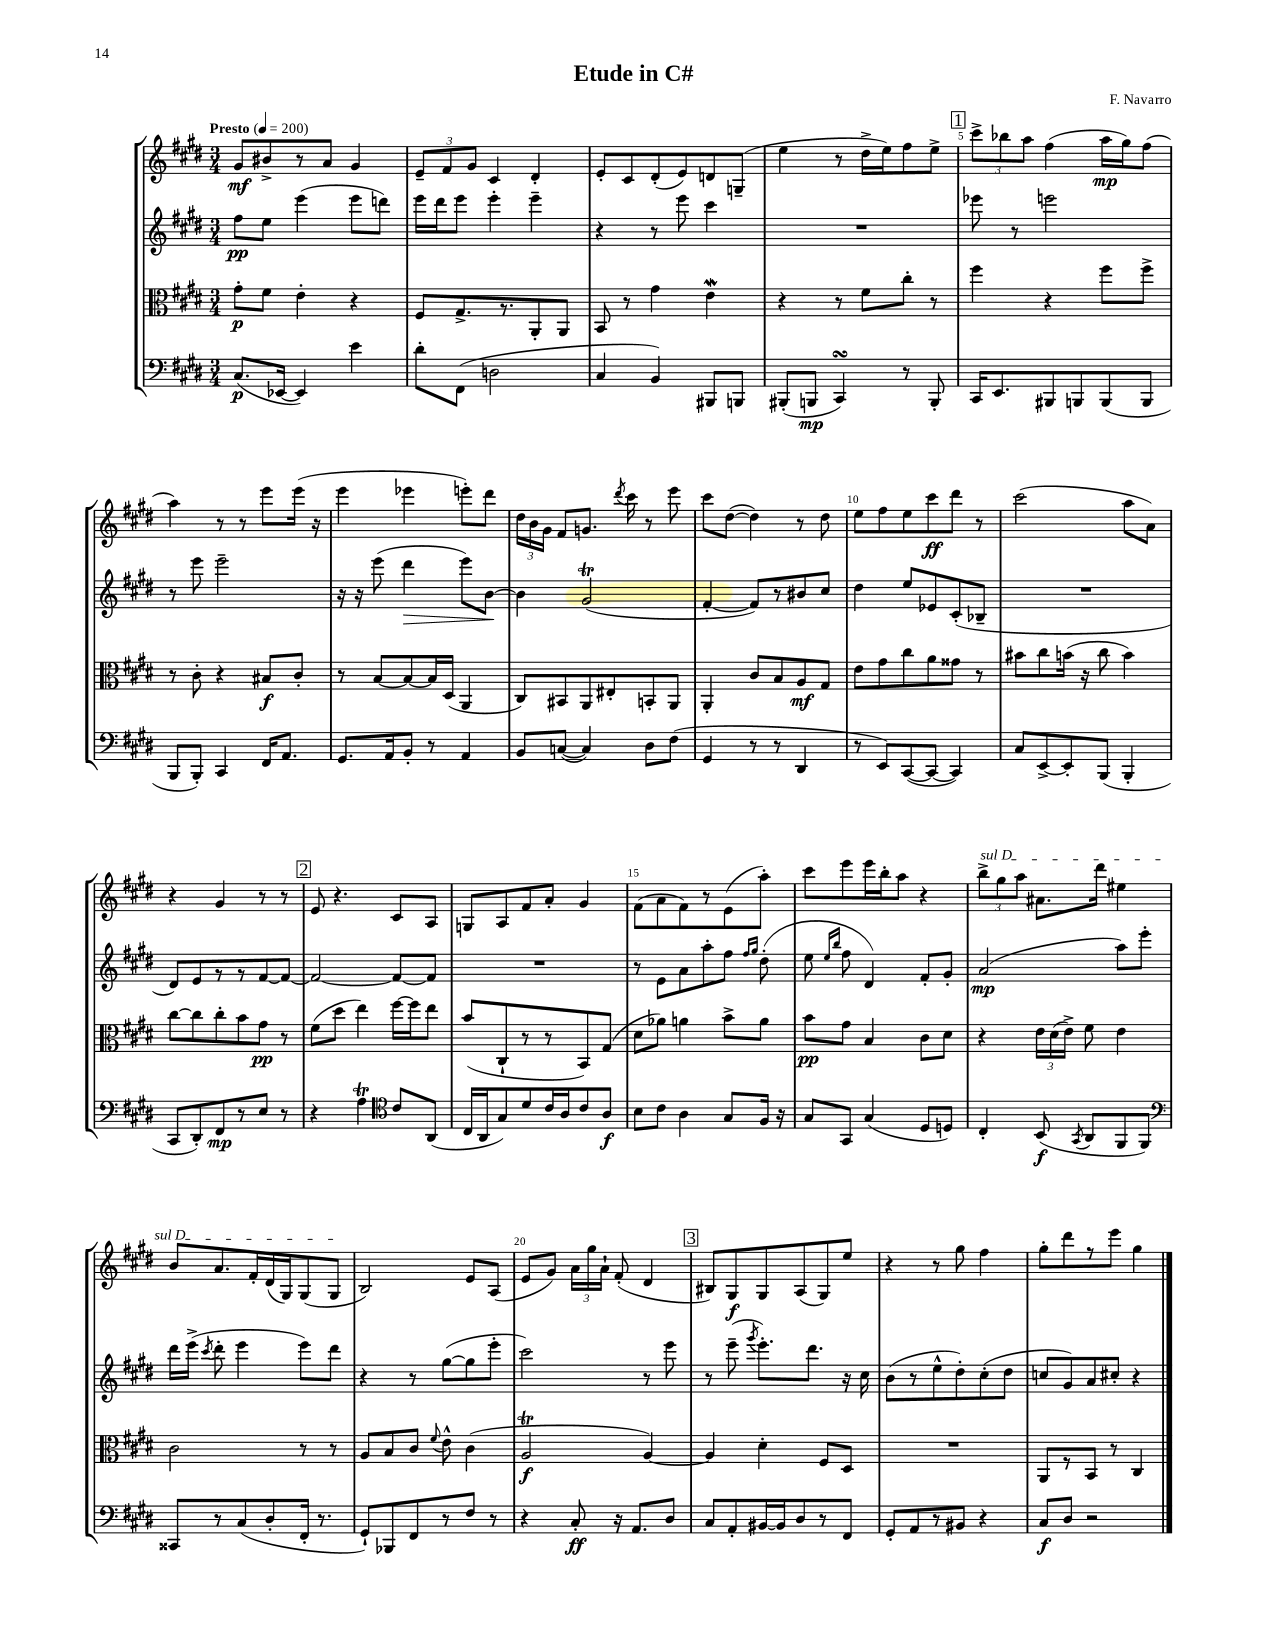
\header { title = "Etude in C#" composer = "F. Navarro" }
<<
\new StaffGroup <<
\new Staff = "s0" {
    \clef treble \key e \major \numericTimeSignature \time 3/4 \tempo "Presto" 4 = 200
    \autoBeamOff gis'8[\mf bis'8-> r8 a'8] gis'4 |
    \tuplet 3/2 { e'8[-- fis'8 gis'8] } cis'4 dis'4-. |
    e'8[-. cis'8 dis'8-.( e'8) d'8 g8]--( |
    e''4 r8 dis''16[-> e''16) fis''8 e''8]-> |
    \mark \markup { \box "1" } \tuplet 3/2 { cis'''8[-> bes''8 a''8] } fis''4( a''16[\mp gis''16) fis''8]( |
    a''4) r8 r8 e'''8[ e'''16]( r16 |
    e'''4 ees'''4 e'''8[-.) dis'''8] |
    \tuplet 3/2 { dis''16[ b'16 gis'16] } fis'8[ g'8.] \acciaccatura { dis'''8 } cis'''16 r8 e'''8 |
    cis'''8[ dis''8]~( dis''4) r8 dis''8 |
    e''8[ fis''8 e''8 cis'''8\ff dis'''8] r8 |
    cis'''2( a''8[ a'8]) |
    r4 gis'4 r8 r8 |
    \mark \markup { \box "2" } e'8 r4. cis'8[ a8] |
    g8[ a8 fis'8 a'8]-. gis'4 |
    fis'8[( a'8 fis'8) r8 e'8( a''8]-.) |
    cis'''8[ e'''8 e'''16 b''16-. a''8] r4 |
    \tuplet 3/2 { \once \override TextSpanner.bound-details.left.text = \markup { \italic "sul D" } b''8[->\startTextSpan gis''8 a''8] } ais'8.[ dis'''16] eis''4 |
    b'8[ a'8. fis'16-. dis'16( gis16) gis8( gis8]\stopTextSpan |
    b2) e'8[ a8]( |
    e'8[ gis'8]) \tuplet 3/2 { a'16[ gis''16 a'16]-! } fis'8-.( dis'4 |
    \mark \markup { \box "3" } bis8[) gis8\f gis8 a8( gis8) e''8] |
    r4 r8 gis''8 fis''4 |
    gis''8[-. dis'''8 r8 e'''8] gis''4 \bar "|." |
}
\new Staff = "s1" {
    \clef treble \key e \major \numericTimeSignature \time 3/4
    \autoBeamOff fis''8[\pp e''8] e'''4( e'''8[ d'''8]) |
    e'''16[ dis'''16 e'''8] e'''4-. e'''4-- |
    r4 r8 e'''8 cis'''4 |
    R2. |
    \mark \markup { \box "1" } ees'''8 r8 e'''2 |
    r8 e'''8 e'''2-- |
    r16 r16 e'''8( dis'''4\> e'''8[) b'8]~\! |
    b'4 gis'2\trill( |
    fis'4~-. fis'8[) r8 bis'8 cis''8] |
    dis''4 e''8[ ees'8 cis'8-.( bes8]-- |
    R2. |
    dis'8[) e'8 r8 r8 fis'8~ fis'8]~ |
    \mark \markup { \box "2" } fis'2~ fis'8[~ fis'8] |
    R2. |
    r8 e'8[ a'8 a''8-. fis''8] \grace { fis''16[ gis''16] } dis''8-.( |
    e''8 \grace { e''16[ b''16] } fis''8 dis'4) fis'8[-. gis'8]-. |
    a'2\mp( a''8[) e'''8]-. |
    dis'''16[ e'''16]->( \acciaccatura { cis'''8 } dis'''8-. e'''4 e'''8[) dis'''8] |
    r4 r8 gis''8[~( gis''8 e'''8]-. |
    cis'''2) r8 e'''8 |
    \mark \markup { \box "3" } r8 e'''8--( \acciaccatura { gis'''8 } e'''8.[-.) dis'''8.] r16 cis''16 |
    b'8[( r8 e''8-^ dis''8-.) cis''8-.( dis''8] |
    c''8[ gis'8) a'8 cis''8]-. r4 \bar "|." |
}
\new Staff = "s2" {
    \clef alto \key e \major \numericTimeSignature \time 3/4
    \autoBeamOff gis'8[-.\p fis'8] e'4-. r4 |
    fis8[ gis8.-> r8. a,8-. a,8] |
    b,8 r8 gis'4 e'4\mordent |
    r4 r8 fis'8[ cis''8]-. r8 |
    \mark \markup { \box "1" } fis''4 r4 fis''8[ fis''8]-> |
    r8 cis'8-. r4 bis8[\f cis'8]-. |
    r8 b8[~ b8~ b16 dis16]( a,4 |
    cis8[) bis,8 a,8 eis8-. b,8-. a,8] |
    a,4-. cis'8[ b8 a8\mf gis8] |
    e'8[ gis'8 cis''8 a'8 gisis'8] r8 |
    bis'8[ cis''8 b'16]( r16 cis''8 b'4) |
    cis''8[~ cis''8 cis''8-. b'8 gis'8]\pp r8 |
    \mark \markup { \box "2" } fis'8[( dis''8] e''4) fis''16[~ fis''16 e''8] |
    b'8[( cis8-! r8 r8 b,8) gis8]( |
    dis'8[ aes'8]) a'4 b'8[-> a'8] |
    b'8[\pp gis'8] b4 cis'8[ dis'8] |
    r4 \tuplet 3/2 { e'16[ dis'16( e'16]->) } fis'8 e'4 |
    cis'2 r8 r8 |
    a8[ b8 cis'8] \appoggiatura { fis'8 } e'8-^ cis'4( |
    a2\trill\f a4~) |
    \mark \markup { \box "3" } a4 dis'4-. fis8[ dis8] |
    R2. |
    a,8[ r8 b,8] r8 cis4 \bar "|." |
}
\new Staff = "s3" {
    \clef bass \key e \major \numericTimeSignature \time 3/4
    \autoBeamOff cis8.[\p( ees,16]~ ees,4) e'4 |
    dis'8[-. fis,8]( d2 |
    cis4 b,4) bis,,8[ b,,8] |
    bis,,8[-.( b,,8]\mp cis,4\turn) r8 b,,8-. |
    \mark \markup { \box "1" } cis,16[ e,8. bis,,8 b,,8 b,,8( b,,8] |
    b,,8[ b,,8]-.) cis,4 fis,16[ a,8.] |
    gis,8.[ a,16 b,8]-. r8 a,4 |
    b,8[ c8]~( c4) dis8[ fis8]( |
    gis,4 r8 r8 dis,4 |
    r8 e,8[) cis,8~( cis,8]~ cis,4) |
    cis8[ e,8~-> e,8-. b,,8]( b,,4-. |
    cis,8[ dis,8-.) fis,8\mp r8 e8] r8 |
    \mark \markup { \box "2" } r4 a4\trill \clef tenor cis'8[ a,8]( |
    cis16[ a,16 gis8) dis'8 cis'16 a16 cis'8 a8]\f |
    b8[ cis'8] a4 gis8[ fis16] r16 |
    gis8[ gis,8] gis4( dis8[ d8]) |
    cis4-. b,8\f( \acciaccatura { gis,8 } a,8[ fis,8 fis,8]) |
    \clef bass cisis,8[ r8 cis8( dis8-. fis,16]-. r8. |
    gis,8[-!) bes,,8 fis,8 r8 fis8] r8 |
    r4 cis8-.\ff r16 a,8.[ dis8] |
    \mark \markup { \box "3" } cis8[ a,8-. bis,16~ bis,16 dis8 r8 fis,8] |
    gis,8[-. a,8 r8 bis,8] r4 |
    cis8[\f dis8] r2 \bar "|." |
}
>>
>>
\layout { \context { \Score \override BarNumber.break-visibility = ##(#f #t #t) barNumberVisibility = #(every-nth-bar-number-visible 5) } }
